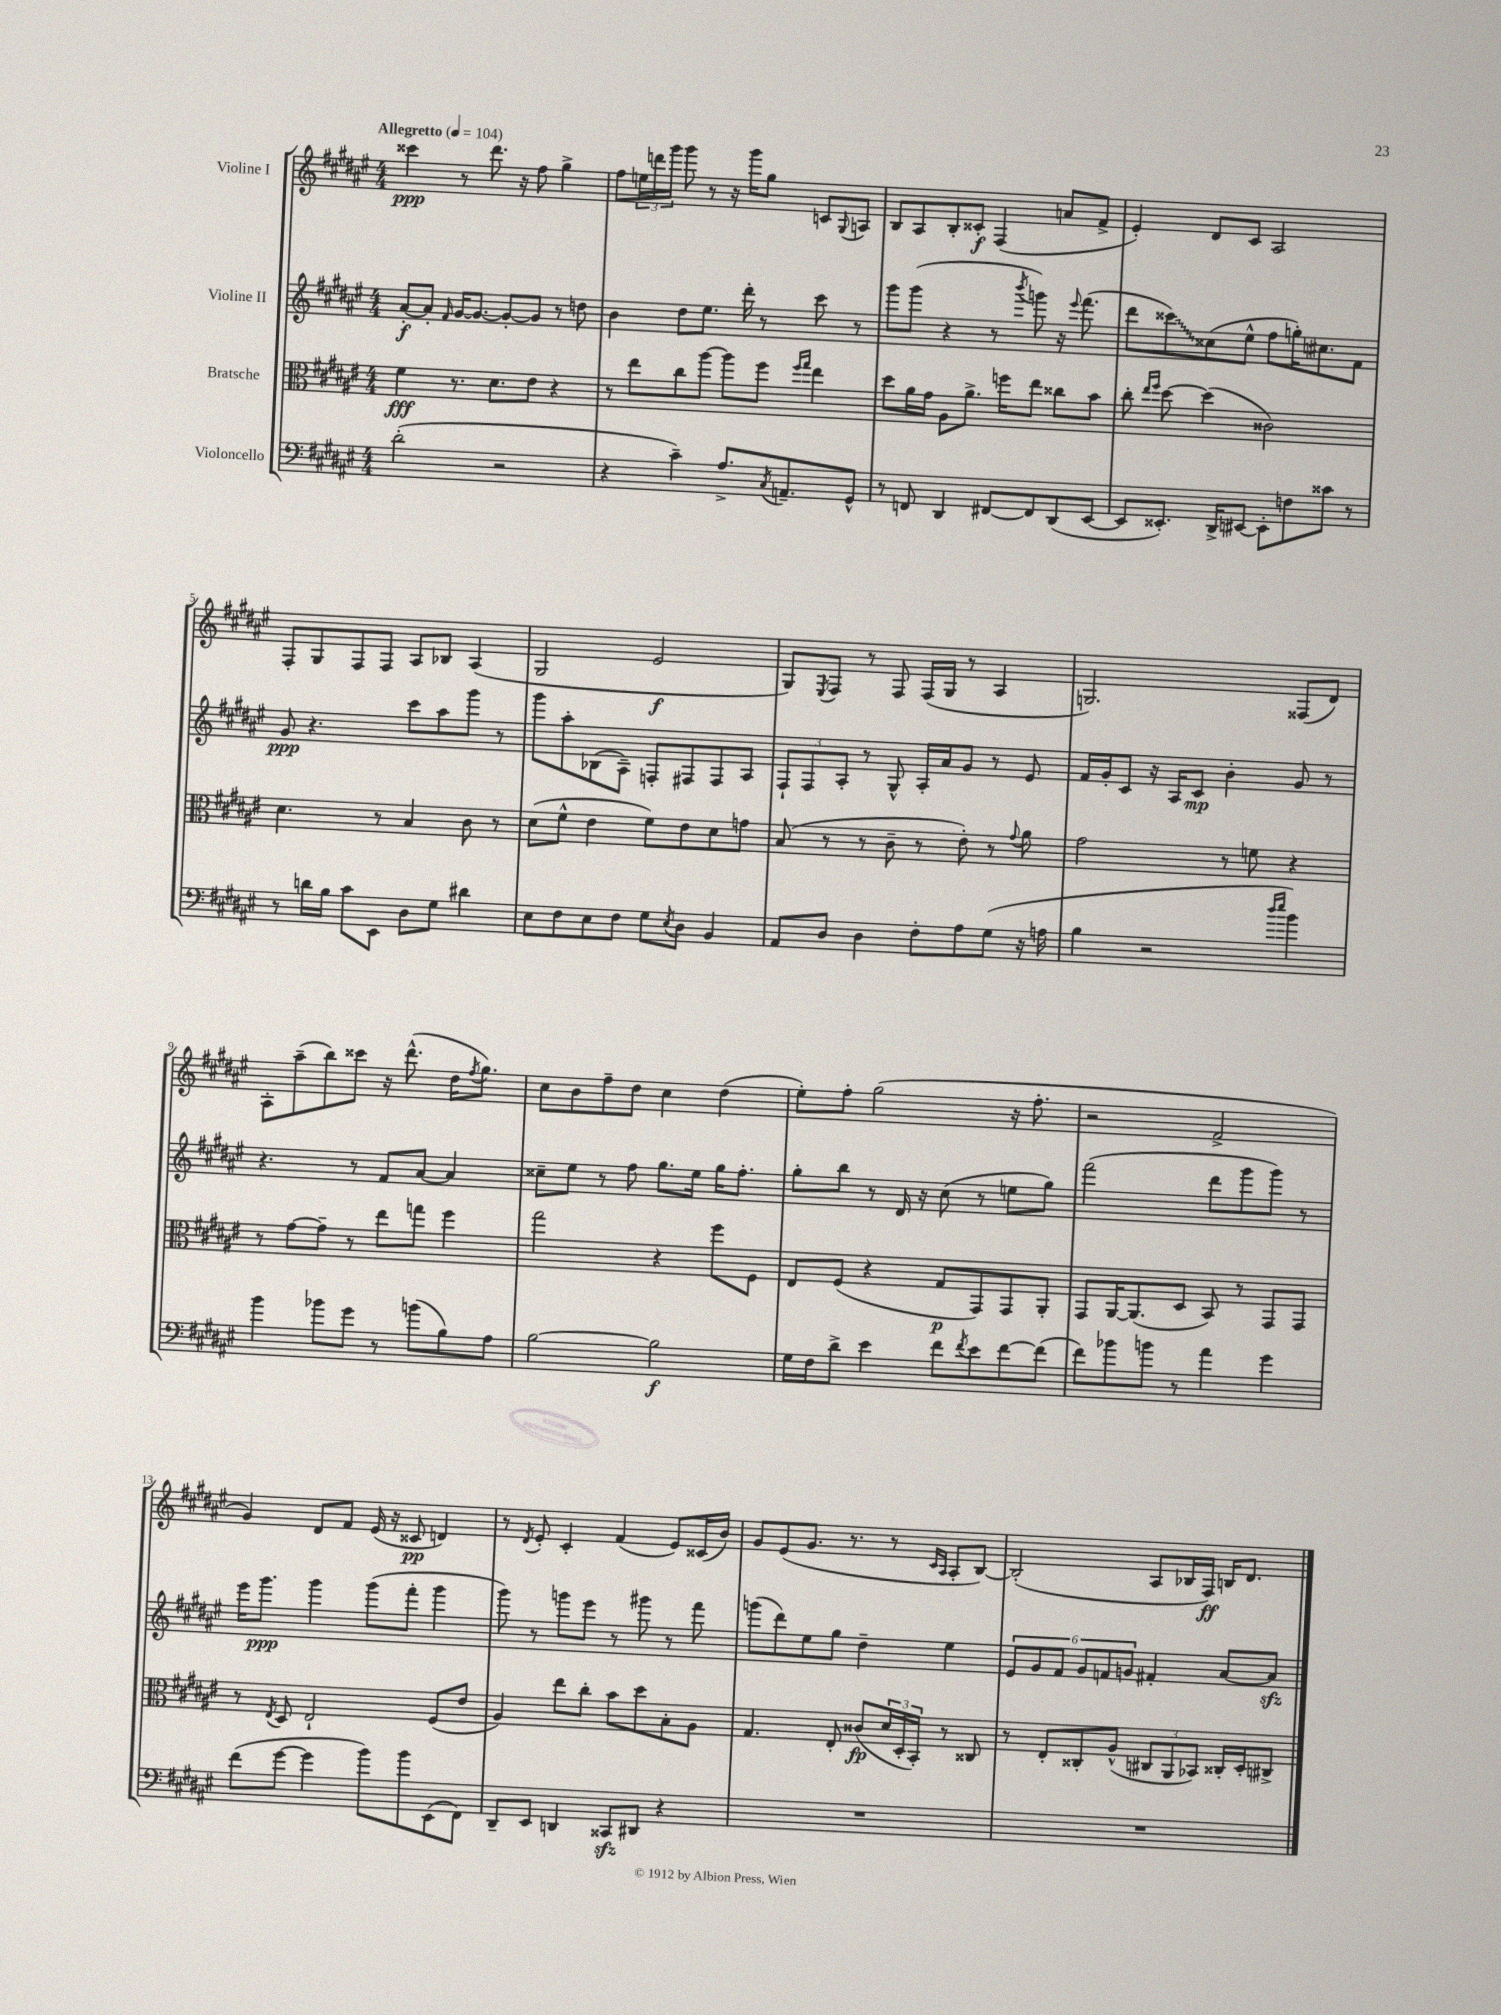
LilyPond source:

<<
\new StaffGroup <<
\new Staff = "s0" \with { instrumentName = "Violine I" } {
    \clef treble \key fis \major \numericTimeSignature \time 4/4 \tempo "Allegretto" 4 = 104
    cisis'''4\ppp r8 dis'''8. r16 fis''8 gis''4-> |
    fis''8 \tuplet 3/2 { e''16 d'''16 gis'''16 } gis'''8 r8 r16 gis'''16 gis''8 c'8 \appoggiatura { gis8 } a8 |
    b8 ais8 b8-. cisis'8-.\f fis4( a'8 fis'8-> |
    eis'4-.) dis'8 cis'8 ais2 |
    fis8-. gis8 fis8 fis8 ais8 bes8 ais4( |
    gis2 eis'2\f |
    gis8) \acciaccatura { eis8 } fis8 r8 fis8 fis16( gis16 r8 ais4 |
    g2.) fisis8( dis'8) |
    ais8-. ais''8--( b''8) cisis'''8 r16 dis'''8.-^( dis''16 \acciaccatura { fis''8 } gis''8.) |
    cis''8 b'8 fis''8-- dis''8 cis''4 dis''4( |
    eis''8-.) fis''8-. gis''2( r16 fis''8.-. |
    r2 fis'2-> |
    gis'4) dis'8 fis'8 eis'16( r16 cisis'8\pp d'4) |
    r8 \acciaccatura { dis'8 } eis'8-. cis'4-. fis'4( eis'8) cisis'16( b'16) |
    gis'8 eis'8( gis'8. r8. r8 \grace { cis'16 ais16 } ais8-. b8~) |
    b2-.( ais8 bes16 fis16\ff) b16 dis'8. \bar "|." |
}
\new Staff = "s1" \with { instrumentName = "Violine II" } {
    \clef treble \key fis \major \numericTimeSignature \time 4/4
    ais'8~-.\f ais'8-. \grace { fis'16 } gis'16~ gis'8.~ gis'8~-. gis'8 r8 d''8 |
    b'4 dis''8 eis''8. dis'''16-. r8 cis'''8 r8 |
    gis'''8 gis'''8( r4 r8 \acciaccatura { b'''8 } g'''8) r16 \appoggiatura { eis'''8 } fis'''8.( |
    dis'''8 \once \override Glissando.style = #'zigzag cisis'''8\glissando) cisis''8( eis''8-^ fis''8 g''16-.) cis''8. fis'8 |
    gis'8\ppp r4. cis'''8 ais''8 gis'''8 r8 |
    gis'''8 ais''8-. bes8( ais8--) f8-. fis8 fis8 ais8 |
    \tuplet 3/2 { fis8-! fis8 ais8-. } r8 gis8-^ ais16-. ais'16 gis'8 r8 eis'8 |
    fis'16 gis'16-. cis'8 r16 ais16 cis'8\mp b'4-. gis'8 r8 |
    r4. r8 fis'8 ais'8~ ais'4 |
    cisis''8-- eis''8 r8 fis''8 gis''8. eis''16 gis''16 fis''8.-. |
    gis''8-. b''8 r8 dis'16 r16 cis''8( r8 e''8 gis''8) |
    fis'''2( dis'''8 gis'''8 gis'''8) r8 |
    eis'''16 gis'''8.\ppp gis'''4 gis'''8( fis'''8-. gis'''4 |
    gis'''8) r8 g'''8 eis'''8 r8 gis'''8 r8 fis'''8 |
    g'''8( dis'''8) eis''8 gis''8 dis''4-- eis''4 |
    \tuplet 6/4 { eis'8 gis'8 fis'8 gis'8 f'8 g'8 } fis'4-. ais'8~ ais'8\sfz \bar "|." |
}
\new Staff = "s2" \with { instrumentName = "Bratsche" } {
    \clef alto \key fis \major \numericTimeSignature \time 4/4
    fis'4\fff r8. dis'8. eis'8 r4 |
    r8 eis''8 cis''8 ais''8~ ais''8 fis''8 \grace { fis''16 gis''16 } eis''4 |
    dis''8 ais'16 gis'16 ais8 ais'8.-> f''16 eis''8 cisis''8 b'8 |
    cis''8-. \grace { eis''16 fis''16 } dis''8~ dis''4( cisis'2) |
    dis'4. r8 b4 cis'8 r8 |
    dis'8( fis'8-^ eis'4 fis'8) eis'8 dis'8 g'8 |
    b8( r8 r8 cis'8-- r8 eis'8-.) r8 \appoggiatura { gis'8 } ais'8 |
    gis'2 r8 f'8 r4 |
    r8 gis'8~ gis'8-- r8 eis''8 g''8 fis''4 |
    gis''2 r4 fis''8 fis8 |
    eis8 fis8( r4 gis8\p gis,8) gis,8 ais,8-. |
    gis,8 ais,16~ ais,8.( dis8 b,8) r8 gis,8 gis,8 |
    r8 \acciaccatura { eis8 } dis8 eis2-! fis8( eis'8 |
    ais4) eis''8 cis''8-. b'8 dis''8 b8-. ais8 |
    gis4. eis8-. cisis'8\fp( \tuplet 3/2 { dis'16 dis16-. b,16-.) } r8 cisis8 |
    r8 eis8-. cisis8-. ais8-^( \tuplet 3/2 { cis8 ais,8 bes,8) } cisis16-. dis16-. cis8-> \bar "|." |
}
\new Staff = "s3" \with { instrumentName = "Violoncello" } {
    \clef bass \key fis \major \numericTimeSignature \time 4/4
    dis'2-.( r2 |
    r4 cis'4--) ais8.-> \acciaccatura { cis8 } a,8.-- gis,8-^ |
    r8 f,8 dis,4 fis,8~ fis,8 dis,8( eis,8~ |
    eis,8 eisis,8.-.) dis,16-> eis,8~ eis,8-. f8 cisis'8 r8 |
    r8 d'16 b16 cis'8 eis,8 dis8 gis8 dis'4 |
    eis8 fis8 eis8 fis8 gis8 \acciaccatura { eis8 } dis8 b,4 |
    ais,8 dis8 dis4 fis8-. ais8 gis8( r16 a16 |
    b4 r2 \grace { dis''16 eis''16 } b'4) |
    b'4 bes'8 gis'8 r8 b'8( b8) ais8 |
    b2~ b2\f |
    gis16 fis16 dis'8-> eis'4 fis'8 \acciaccatura { fis'8 } eis'8 fis'8~ fis'8( |
    fis'8) bes'8 b'8 r8 ais'4 gis'4 |
    fis'8( gis'8~ gis'4 b'8) b'8 eis,8( fis,8) |
    dis,8-- eis,8 d,4 cisis,8\sfz dis,8 r4 |
    R1 |
    R1 \bar "|." |
}
>>
>>
